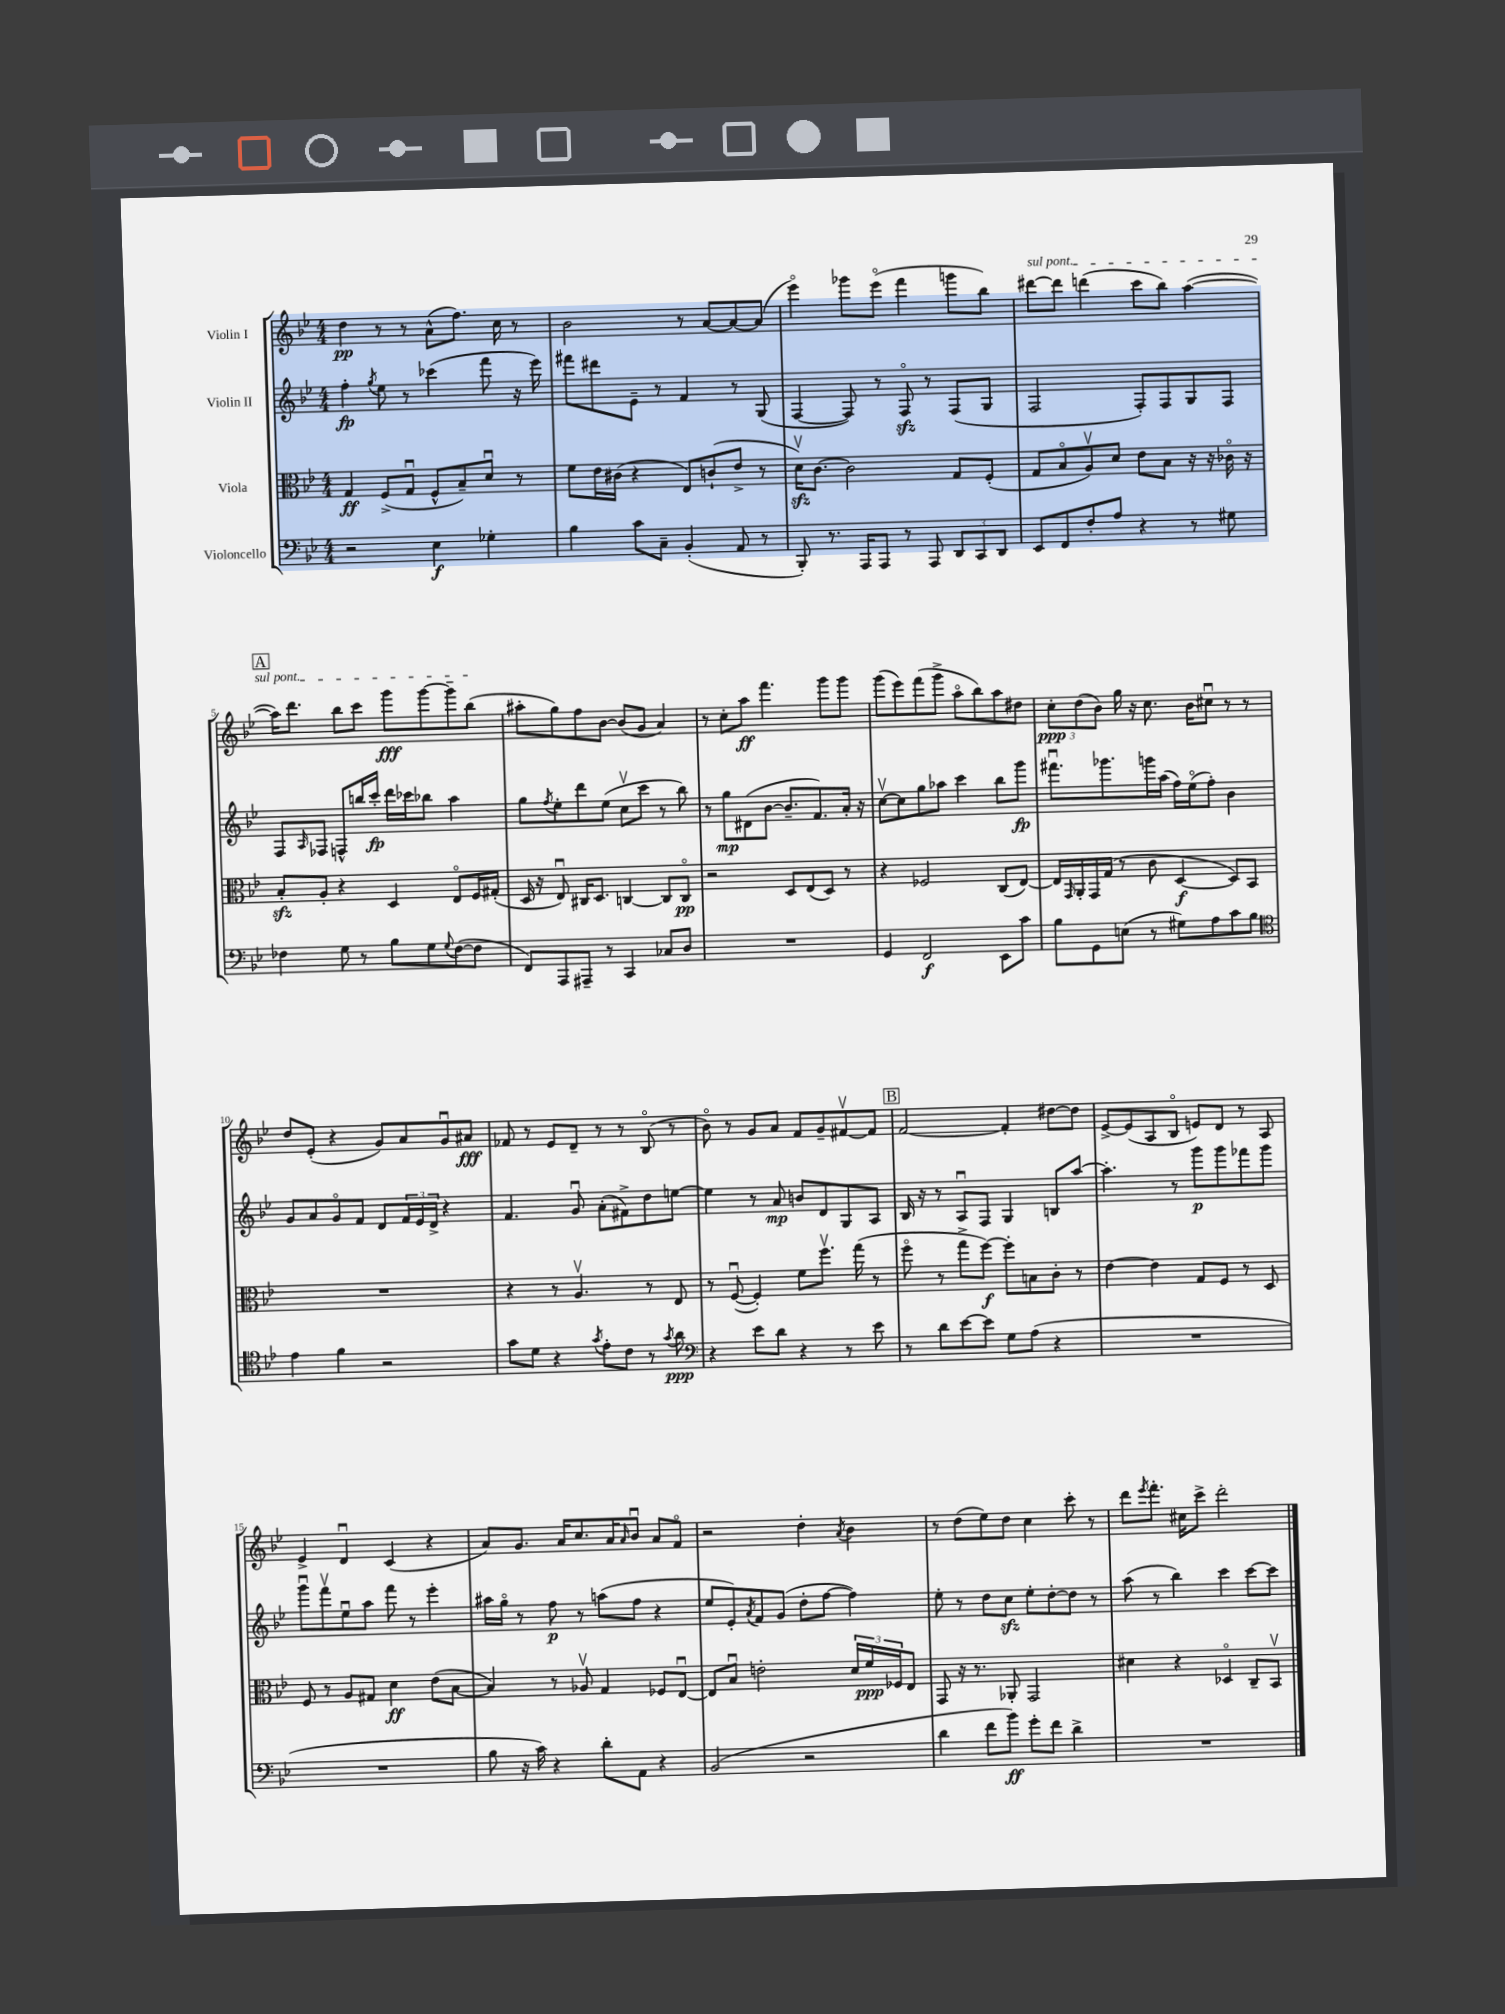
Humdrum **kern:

**kern	**kern	**kern	**kern
*staff4	*staff3	*staff2	*staff1
*clefF4	*clefC3	*clefG2	*clefG2
*k[b-e-]	*k[b-e-]	*k[b-e-]	*k[b-e-]
*M4/4	*M4/4	*M4/4	*M4/4
2r	4G	4ff'	4dd
.	.	8qgg	.
.	(8F^	8ee-	8r
.	8Gu	8r	8r
4E-	8F^^	(4ccc-	(8a^^
.	8B-~)	.	8.ff)
4G-'	8du	8fff	.
.	.	.	16cc
.	8r	16r	8r
.	.	16eee-)	.
=	=	=	=
4B-	8f	8fff#	2b-
.	16e-	8ddd#	.
.	(16c#	.	.
8c	4r	8e-~	.
8C~	.	8r	.
(4BB-'	8E-)	4f	8r
.	(8c`	.	[8a
8AA	8e-^	8r	8a_
8r	8r	(8G	(8a]
=	=	=	=
8BBB-')	16dv)	[4F	4eee-o)
.	[8.c	.	.
8.r	.	.	.
.	2c]	8F])	8ggg-
16AAA	.	.	.
8AAA	.	8r	(8eee-o
8r	.	8Fo	4fff
8AAA	.	8r	.
12DD	8G	(8F	8ggg
12CC	.	.	.
.	(8F'	8G	8bb-)
12DD	.	.	.
=	=	=	=
8EE-	8G	2F	[8ddd#
8FF	8B-o	.	8ddd#]
8F'	8Av)	.	(4ddd
8A	8d	.	.
4r	8e-	8F')	8ccc
.	8B-	8F	8bb-)
8r	16r	8G	([4aa
.	16r	.	.
8G#	16c-o	8F	.
.	16r	.	.
=	=	=	=
4F-	8B-'	8F	16aa])
.	.	.	8.ddd
.	.	16qqA	.
.	8A'	8F-	.
8G	4r	8F^^	8bb-
8r	.	16bb	8ccc
.	.	16ccc'	.
8B-	4D	16ddd	8ggg
.	.	16ccc-	.
8G	.	8bb-	[8ggg
8qqG	.	.	.
([8F-	8E-o	4aa	8ggg~]
8F-]	16F	.	(8bb-
.	(16G#'	.	.
=	=	=	=
8FF)	16D	8gg	8aa#'
.	16r	.	.
.	.	8qff	.
8AAA	8E-u)	8ee-'	8gg)
8AAA#~	16C#	8ddd	8ff
.	8.D	.	.
8r	.	(8ee-	[8b-
4CC	[4C	8ccv	(8b-]
.	.	8ccc	8g
8C-	8C]	8r	4a)
8D	8Co	8bb-)	.
=	=	=	=
1r	2r	8r	8r
.	.	8gg	8cc'
.	.	(8d#	8aa
.	.	[8b-	4.fff
.	8D	8.b-~]	.
.	(8E-	.	.
.	.	8.f)	.
.	8D)	.	8ggg
.	8r	16a'	8ggg
.	.	16r	.
=	=	=	=
4GG	4r	[8ccv	(8ggg
.	.	8cc]	8eee-)
2FF	2F-	8gg	(8fff
.	.	8aa-	8ggg^
.	.	4ccc	8aao
.	.	.	8bb-)
8EE-	(8C	8bb-	8aa
8c	[8E-)	8ggg	8dd#
=	=	=	=
8B-	16E-]	8.fff#u	12cc'
.	16qqGG	.	.
.	16AA'	.	.
.	.	.	(12dd
8GG	16GG	.	.
.	.	.	12b-)
.	(16G	8.ggg-	.
(8E	8r	.	16gg
.	.	.	16r
8r	8c	16ggg	8.cc
.	.	(16aa	.
8G#)	[4D	16ff)	.
.	.	(16ee-o	16b-
8A	.	8ff')	8cc#u
8c	8D])	4b-	8r
8B-	8BB-	.	8r
=	=	=	=
*clefC4	*	*	*
4e-	1r	8g	8dd
.	.	8a	(8e-'
4f	.	8go	4r
.	.	8f	.
2r	.	8d	8g)
.	.	24f	8a
.	.	24e-	.
.	.	24d^	.
.	.	4r	8gu
.	.	.	8a#
=	=	=	=
8g	4r	4.f	8f-
8d	.	.	8r
4r	8r	.	8e-
.	4.Av	8gu	8d~
8qg	.	.	.
8e-'	.	(8a'	8r
8c	.	8f#^)	8r
8r	8r	8dd	(8B-o
8qg	.	.	.
8a	8E-	[8ee	8r
=	=	=	=
*clefF4	*	*	*
4r	8r	4ee]	8b-o)
.	([8Fu	.	8r
8e-	4F'])	8r	8g
8d	.	8a	8a
4r	8f	8b	8f
.	8.ffv	8d	8g~
8r	.	8G	[8f#v
.	(16gg	.	.
8e-	8r	8A	8f#]
=	=	=	=
8r	8ffo	16B-	[2f
.	.	16r	.
8d	8r	8r	.
[8e-	8gg^	8Au	.
8e-]	[8ff)	8F	.
8G	8ff']	4G	4f']
(8A	8B	.	.
4r	8c'	8B	[8dd#
.	8r	[8aa	8dd#]
=	=	=	=
1r	[4e-	4.aa']	[8e-^
.	.	.	(8e-]
.	4e-]	.	8A
.	.	8r	8B-o
.	8G	8ggg	8e)
.	8F	8ggg	8d
.	8r	8fff-	8r
.	8D	8ggg	8A
=	=	=	=
1r	8F	8gggu	4e-^
.	8r	8fffv	.
.	8A	8ee-u	4du
.	8G#	8aa	.
.	4d	8fff	(4c
.	.	8r	.
.	(8e-	4eee-'	4r
.	[8B-	.	.
=	=	=	=
8B-	4B-])	16aa#	8a)
.	.	16ggo	.
16r	.	8r	8.g
16c)	.	.	.
4r	8r	8ff	.
.	.	.	16a
.	8A-v	8r	8.cc
8d'	4G	(8aa	.
.	.	.	16a
.	.	.	16qqa
8AA	.	8ff	8b-u
4r	8F-	4r	8a
.	[8E-u	.	8fo
=	=	=	=
(2BB-	8E-]	8ee-	2r
.	8B-u	8e-')	.
.	.	8qa	.
.	2e'	8f	.
.	.	(8g	.
2r	.	8dd'	4dd'
.	.	[8ff	.
.	.	.	8qa
.	24d	4ff])	4b-
.	24f	.	.
.	24F-	.	.
.	8E-	.	.
=	=	=	=
4d	8GG	8ee-'	8r
.	16r	8r	(8dd
.	8.r	.	.
8f	.	8dd	8ee-)
8b-)	8AA-'	8cc	8dd
8g'	2GG	8ee-'	4cc
8f	.	[8dd'	.
4d^	.	8dd]	8ccc'
.	.	8r	8r
=	=	=	=
1r	4d#	(8aa	8ddd
.	.	.	8qeee-
.	.	8r	8.fff'
.	4r	4bb-)	.
.	.	.	16cc#
.	.	.	8ccc^
.	4D-o	4ccc	2ddd'
.	8C~	[8ccc	.
.	8BB-v	8ccc]	.
==	==	==	==
*-	*-	*-	*-
